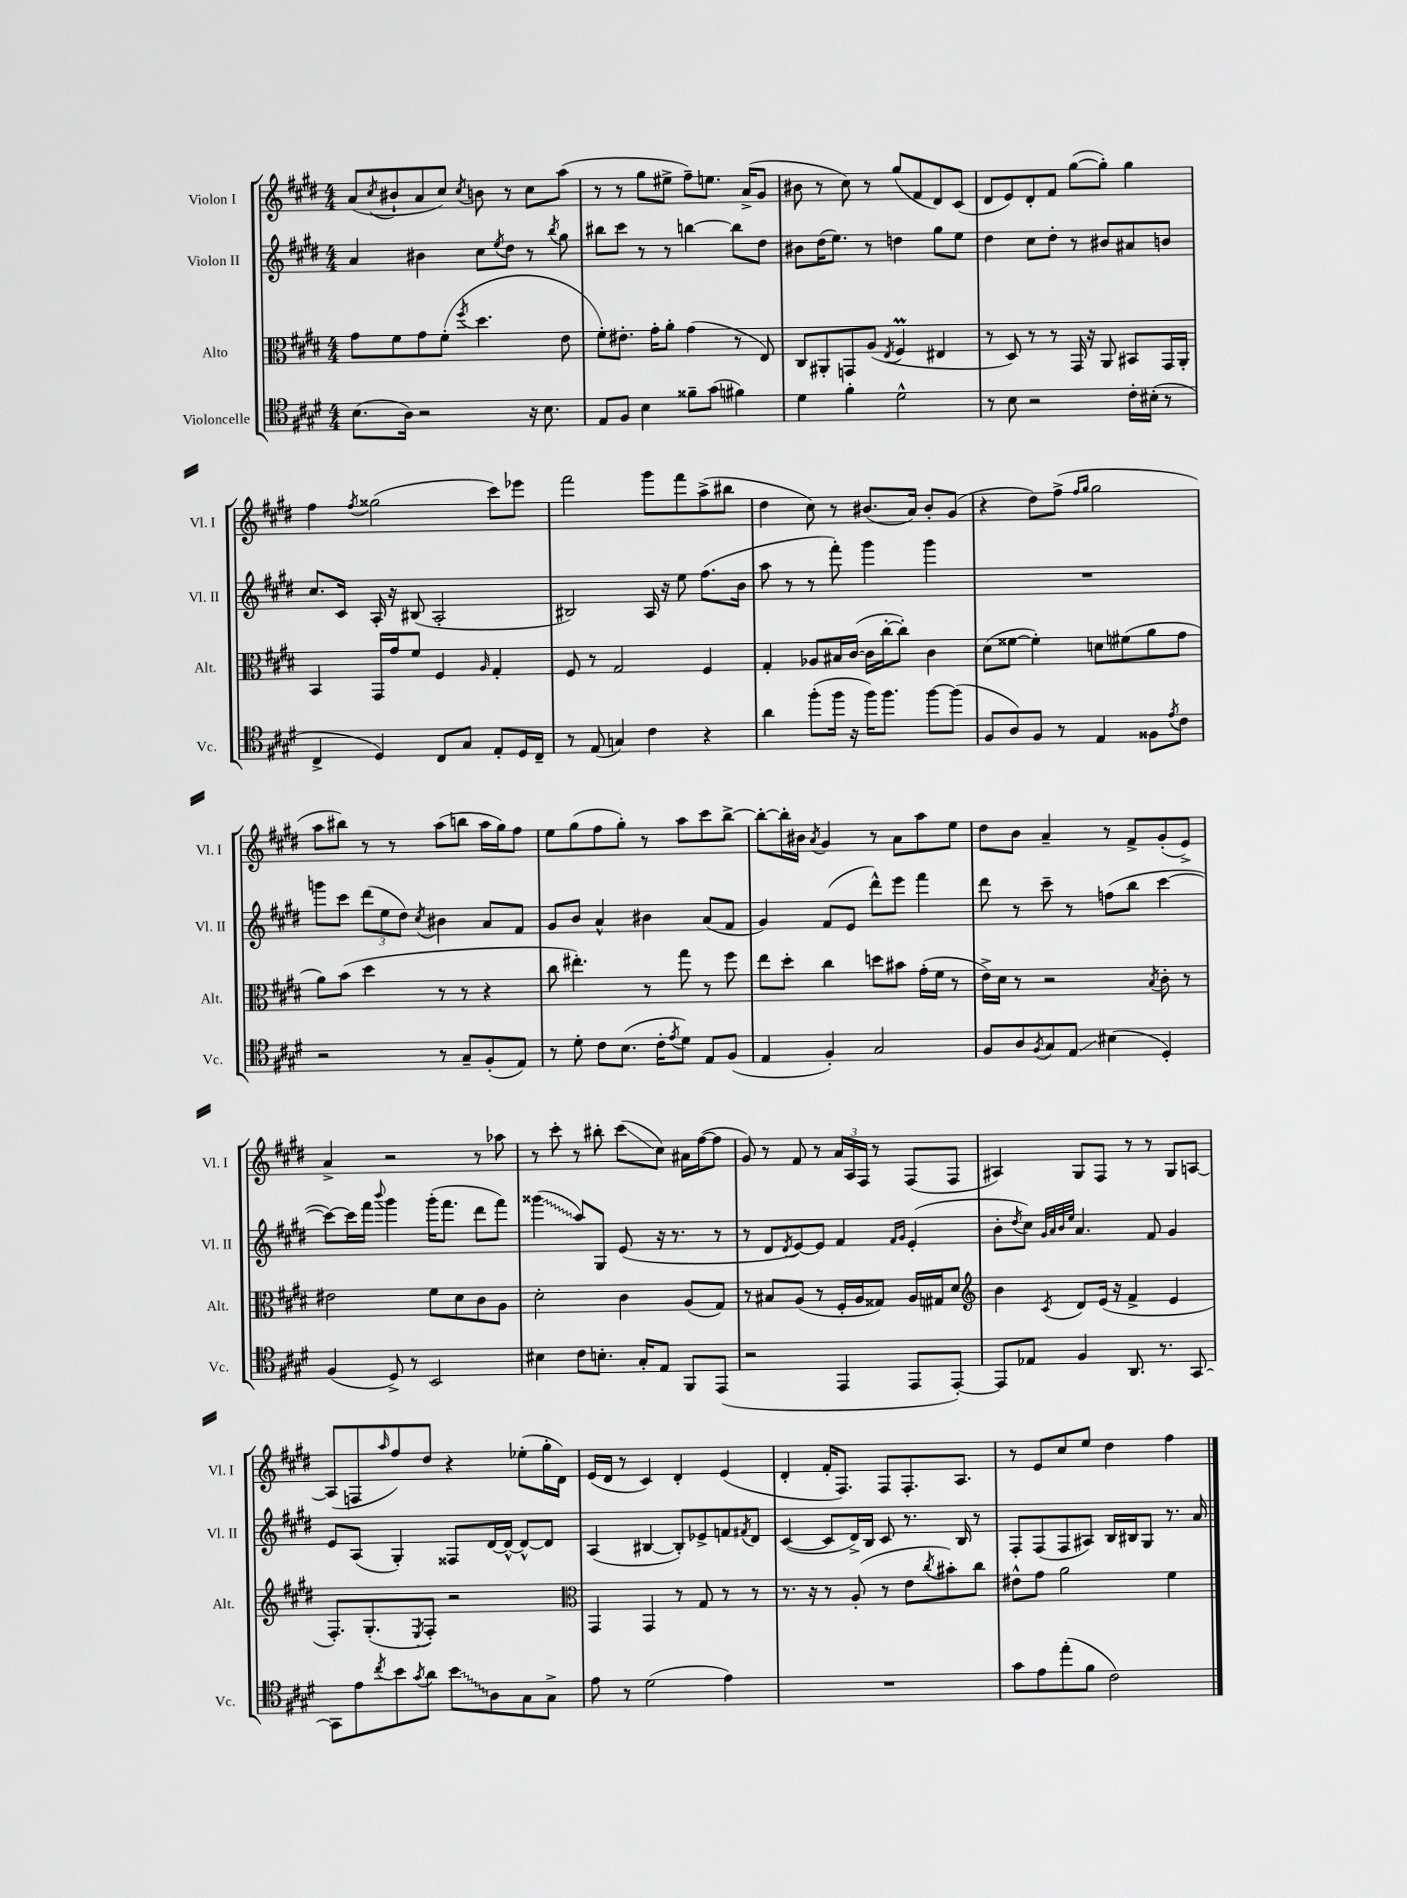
<<
\new StaffGroup <<
\new Staff = "s0" \with { instrumentName = "Violon I" shortInstrumentName = "Vl. I" } {
    \clef treble \key e \major \numericTimeSignature \time 4/4
    a'8( \acciaccatura { cis''8 } bis'8-! a'8 cis''8) \acciaccatura { cis''8 } b'8 r8 cis''8 a''8( |
    r8 r8 gis''8 eis''8-> fis''8--) e''8. a'16->( gis'8 |
    bis'8 r8 cis''8) r8 gis''8( fis'8 dis'8) cis'8( |
    dis'8 e'8) dis'8-. fis'8 gis''8~( gis''8-.) gis''4 |
    fis''4 \acciaccatura { fis''8 } gisis''2( cis'''8) ees'''8 |
    fis'''2 gis'''8 fis'''8 a''8->( bis''8 |
    dis''4 cis''8) r8 bis'8.( a'16) bis'8-. gis'8( |
    r4 dis''8) fis''8->( \grace { fis''16 gis''16 } gis''2 |
    a''8 bis''8) r8 r8 a''8( b''8 a''16 gis''16) fis''8 |
    e''8 gis''8( fis''8 gis''8-.) r8 a''8 cis'''8 b''8~-> |
    b''8~-. b''16-. bis'16 \acciaccatura { a'8 } gis'4 r8 a'8 a''8 e''8 |
    dis''8 b'8 a'4-- r8 fis'8-> gis'8-.( e'8->) |
    a'4-> r2 r8 aes''8 |
    r8 cis'''8-. r8 bis''8-. cis'''8\glissando( cis''8) ais'16 fis''16~( fis''8 |
    gis'8) r8 fis'8 r8 \tuplet 3/2 { a'16 a16 fis16 } r8 fis8( fis8 |
    ais4) gis8 fis8 r8 r8 gis8 a8~ |
    a8( f8 \grace { a''16 } fis''8) dis''8 r4 ees''8-.( gis''16-. dis'16) |
    e'16( dis'16 r8 cis'4) dis'4-. e'4( |
    dis'4-. fis'16-. fis8.) fis8 fis8.-. a8. |
    r8 e'8 cis''8 e''8 dis''4 fis''4 \bar "|." |
}
\new Staff = "s1" \with { instrumentName = "Violon II" shortInstrumentName = "Vl. II" } {
    \clef treble \key e \major \numericTimeSignature \time 4/4
    a'4 bis'4 cis''8 \acciaccatura { e''8 } dis''8 r8 \acciaccatura { b''8 } gis''8 |
    bis''8 cis'''8 r8 r8 b''4~ b''8 dis''8 |
    bis'8 dis''16( e''8.) r8 d''4 gis''8 e''8 |
    dis''4 cis''8 dis''8-. r8 bis'8 ais'8 b'8 |
    cis''8. cis'16 a16-. r16 bis8( a2-. |
    bis2) a16 r16 e''8 fis''8.( b'16 |
    a''8 r8 r8 fis'''8-.) gis'''4 gis'''4 |
    R1 |
    g'''8 cis'''8 \tuplet 3/2 { dis'''8( e''8 dis''8) } \acciaccatura { cis''8 } bis'4 a'8 fis'8 |
    gis'8 b'8 a'4-^ bis'4 a'8( fis'8 |
    gis'4) fis'8( e'8 dis'''8-^) e'''8 fis'''4 |
    dis'''8 r8 cis'''8-- r8 f''8( b''8 cis'''4~ |
    cis'''8~) cis'''16 fis'''16 \appoggiatura { b'''8 } gis'''4 gis'''16-.( fis'''8. dis'''8 fis'''8) |
    \once \override Glissando.style = #'zigzag gisis'''4\glissando( a''8) gis8 e'8( r16 r8. r8 |
    r8 dis'8 \acciaccatura { dis'8 } e'8~) e'8 fis'4 \grace { fis'16 gis'16 } e'4-.( |
    b'8-. \acciaccatura { dis''8 } cis''8) \grace { gis'32 a'32 b'32 e''32 } a'4. fis'8 gis'4 |
    e'8 a8( gis4-.) fisis8 dis'16~ dis'16~-^ dis'8~-^ dis'8 |
    a4( bis4~ bis8-.) ees'8-> f'8 \acciaccatura { fis'8 } dis'8 |
    cis'4~( cis'8 dis'16->) b16 cis'8 r8. b16 r8 |
    fis8-. fis8( fis8 ais8) b16 bis16 gis8 r8. a'16 \bar "|." |
}
\new Staff = "s2" \with { instrumentName = "Alto" shortInstrumentName = "Alt." } {
    \clef alto \key e \major \numericTimeSignature \time 4/4
    gis'8 fis'8 gis'8 fis'8-.( \acciaccatura { fis''8 } dis''4. e'8 |
    fis'8-.) eis'8.-. gis'16-. a'8-. gis'4( r8 e8) |
    cis8 ais,8-. g,8 a8( \acciaccatura { e8 } fis4\prall eis4 |
    r8 dis8) r8 r8 gis,16 r16 a,8 bis,8 gis,16 a,16-. |
    b,4 gis,16 gis'16 fis'8 fis4 \grace { a16 } gis4-. |
    fis8 r8 gis2 fis4 |
    gis4-. aes8 bis16 cis'16~( cis'16 cis''16~-. cis''8-.) cis'4 |
    dis'8( fisis'8~ fisis'4-.) d'8 fis'8( a'8 gis'8 |
    a'8) b'8( dis''4 r8 r8 r4 |
    cis''8 eis''4.-.) r8 gis''8 r8 fis''8 |
    e''8 dis''8-. cis''4 d''8 bis'8 gis'16-.( fis'16 r8 |
    e'16->) dis'16 r8 r2 \acciaccatura { b8 } cis'8-. r8 |
    eis'2 fis'8 dis'8 cis'8 a8 |
    dis'2-. cis'4 a8( gis8) |
    r8 bis8 a8( r8 fis16-. a16 gisis8) a16 gis16 dis'8 |
    \clef treble b'4 \acciaccatura { cis'8 } dis'8 e'16( r16 fis'4-> e'4 |
    fis8.-.) gis8.-.( \acciaccatura { e8 } fis8-.) r2 |
    \clef alto gis,4 gis,4 r8 gis8 r8 r8 |
    r8. r16 r8 a8-.( r8 e'8 \acciaccatura { cis''8 } bis'8-.) cis''8 |
    eis'8-^ gis'8 a'2 fis'4 \bar "|." |
}
\new Staff = "s3" \with { instrumentName = "Violoncelle" shortInstrumentName = "Vc." } {
    \clef tenor \key e \major \numericTimeSignature \time 4/4
    b8.( a16) r2 r16 b8. |
    e8 fis8 b4 fisis'8-- gis'8( fis'4) |
    dis'4 fis'4-. dis'2-^ |
    r8 b8 r2 cis'16-. bis16-.( r8 |
    cis4-> dis4) cis8 gis8 e8-. dis16 cis16-- |
    r8 e8( g4) cis'4 r4 |
    a'4 fis''8-.( fis''16 r16 fis''16) fis''8. fis''8~ fis''8( |
    fis8 a8) fis8 r8 e4 fisis8 \acciaccatura { e'8 } cis'8 |
    r2 r8 gis8-- fis8-.( e8) |
    r8 dis'8-. cis'8 b8.( cis'16-. \acciaccatura { e'8 } dis'8) e8 fis8( |
    e4 fis4-.) gis2 |
    fis8 a8 \acciaccatura { fis8 } gis8 e8\glissando bis4( dis4-.) |
    fis4( dis8->) r8 b,2 |
    bis4 cis'8 b8.-. gis16-. e8 fis,8 e,8( |
    r2 e,4 e,8 e,8~-.) |
    e,8 ees8 fis4 a,8. r8. gis,8~ |
    gis,8 e'8 \acciaccatura { cis''8 } b'8 \acciaccatura { gis'8 } a'8 \once \override Glissando.style = #'zigzag b'8\glissando a8 gis8 gis8-> |
    e'8 r8 dis'2( e'4) |
    R1 |
    gis'8 e'8 e''8-.( fis'8 cis'2) \bar "|." |
}
>>
>>
\layout { \context { \Score \remove "Bar_number_engraver" } }
